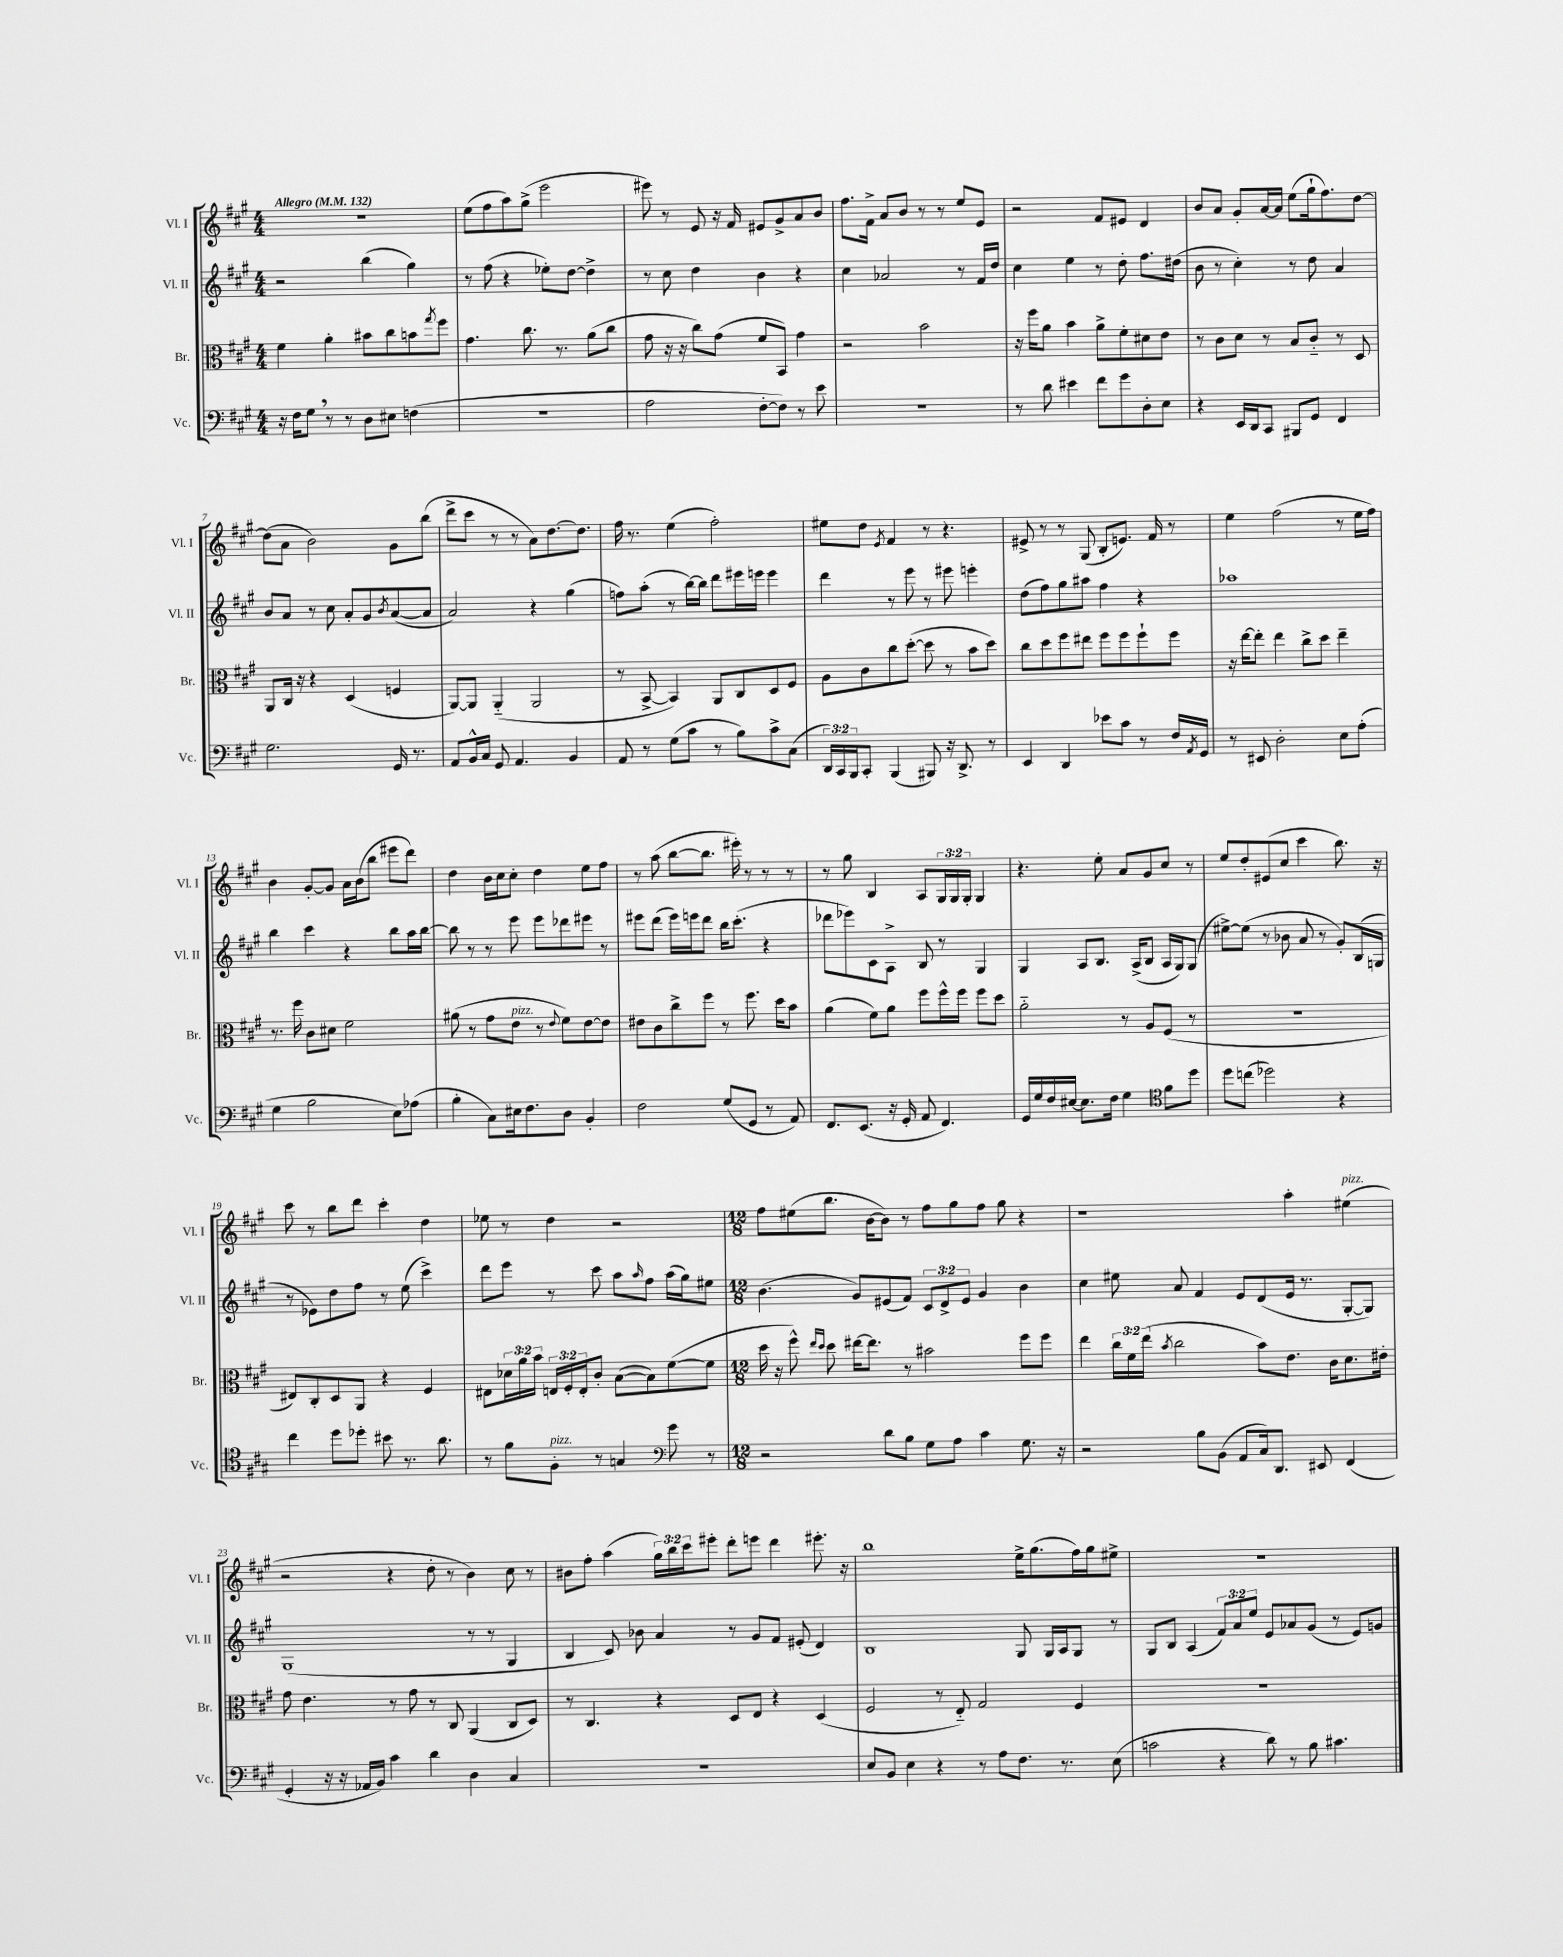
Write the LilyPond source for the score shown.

<<
\new StaffGroup <<
\new Staff = "s0" \with { instrumentName = "Vl. I" shortInstrumentName = "Vl. I" } {
    \clef treble \key a \major \numericTimeSignature \time 4/4 \override Staff.TupletNumber.text = #tuplet-number::calc-fraction-text \tempo "Allegro" 4 = 132
    R1 |
    e''8( fis''8 a''8) gis''8->( e'''2 |
    eis'''8) r8 e'8 r16 fis'16 eis'8 gis'8-> a'8 b'8 |
    fis''8. fis'16-> a'8 b'8 r8 r8 e''8 e'8 |
    r2 fis'8 eis'8 d'4 |
    b'8 a'8 gis'8-. a'16~ a'16 e''8( gis''16-! fis''8.) d''8~ |
    d''8( a'8 b'2) gis'8 b''8( |
    d'''8-> cis'''8 r8 r8 a'8) d''8.~ d''8. |
    fis''16 r8. e''4( fis''2-.) |
    eis''8 d''8 \acciaccatura { e'8 } fis'4 r8 r4. |
    eis'8-> r8 r8 gis8( b8-. e'8.) fis'16 r8 |
    e''4 fis''2( r8 e''16 fis''16) |
    b'4 gis'8~-. gis'8 a'16 b'16( b''8 eis'''8 d'''8) |
    d''4 b'16 cis''16 cis''8-. d''4 e''8 fis''8 |
    r8 a''8( b''8~ b''8. eis'''16-.) r8 r8 r8 |
    r8 gis''8 b4 a8 \tuplet 3/2 { gis16 gis16 gis16-. } gis4 |
    r4. e''8-. a'8 gis'8 cis''8 r8 |
    e''8 d''8-. eis'8( cis''8 cis'''4 b''8.) r16 |
    cis'''8 r8 b''8 d'''8 cis'''4-. d''4 |
    ees''8 r8 d''4 r2 |
    \numericTimeSignature \time 12/8 fis''8 eis''8( b''8. b'16~ b'8) r8 fis''8 gis''8 fis''8 gis''8 r4 |
    r1 a''4-. eis''4^\markup { \italic "pizz." }( |
    r2 r4 d''8-. r8 b'4) cis''8 r8 |
    bis'8 fis''8-. a''4( \tuplet 3/2 { gis''16) b''16 cis'''16 } eis'''8-. d'''8-. e'''8 d'''4 eis'''8.-. r16 |
    b''1 e''16-> gis''8.( fis''16) gis''16 eis''8-> |
    R1. \bar "|." |
}
\new Staff = "s1" \with { instrumentName = "Vl. II" shortInstrumentName = "Vl. II" } {
    \clef treble \key a \major \numericTimeSignature \time 4/4 \override Staff.TupletNumber.text = #tuplet-number::calc-fraction-text
    r2 b''4( gis''4) |
    r8 fis''8( r4 ees''8-.) d''8~ d''4-> |
    r8 cis''8 d''4 b'4 r4 |
    cis''4 aes'2 r8 fis'16 d''16 |
    cis''4 e''4 r8 d''8-. fis''8. dis''16( |
    b'8 r8 cis''4-.) r8 d''8 a'4 |
    b'8 a'8 r8 cis''8 a'8-. gis'8 \acciaccatura { b'8 } a'8~( a'8 |
    a'2) r4 gis''4( |
    f''8) a''8-.( r8 b''16~) b''16 d'''8 eis'''16 e'''16 e'''4 |
    d'''4 r8 e'''8 r8 eis'''8 e'''4-. |
    d''8( fis''8) gis''8 ais''8 fis''4 r4 |
    aes''1 |
    b''4 cis'''4 r4 b''8 a''16 b''16~ |
    b''8 r8 r8 e'''8 e'''8 des'''8 eis'''8 r8 |
    eis'''8 d'''8( eis'''16) e'''16 d'''8 b''16 cis'''8.-.( r4 |
    des'''8 ees'''8) cis'8 a8-> b8 r8 gis4 |
    gis4 a8 b8. a16->( b8 a16 gis16) gis8( |
    eis''8~->) eis''8( r8 bes'8 a'8 r8 gis'8-.) b16( g16 |
    r8 ees'8) d''8 fis''8 r8 e''8( cis'''4->) |
    d'''8 e'''8 r8 cis'''8 a''8 \grace { a''16 } fis''8 a''16( gis''16) eis''8 |
    \numericTimeSignature \time 12/8 b'4.( gis'8) eis'8( fis'8) \tuplet 3/2 { cis'8 d'8-> eis'8 } gis'4 b'4 |
    cis''4 eis''8 a'8 fis'4 e'8 d'8( e'16 r8. gis8~-. gis8) |
    gis1( r8 r8 gis4 |
    b4 cis'8) bes'8 a'4 r8 gis'8 fis'8 eis'8-.( d'4) |
    b1 gis8 gis16 a16 gis8 r8 |
    gis8 b8 a4( \tuplet 3/2 { fis'8) a'8 e''8 } e'8 aes'8 gis'8( r8 e'8) g'8 \bar "|." |
}
\new Staff = "s2" \with { instrumentName = "Br." shortInstrumentName = "Br." } {
    \clef alto \key a \major \numericTimeSignature \time 4/4 \override Staff.TupletNumber.text = #tuplet-number::calc-fraction-text
    fis'4 a'4-. bis'8 cis''8 b'8 \acciaccatura { gis''8 } fis''8 |
    gis'4. cis''8. r8. a'8( cis''8 |
    gis'8 r16 r16 cis''8) gis'8( fis'8 b,8) gis'4 |
    r2 b'2 |
    r16 fis''16 a'8 b'4 a'8-> fis'8-. dis'8 e'8 |
    r8 cis'8 d'8 r8 b8 cis'8-_ r8 d8 |
    a,8 cis16 r16 r4 d4( f4 |
    a,8~) a,8 a,4-_( a,2 |
    r8 b,8~-> b,4) a,8 cis8 d8 fis8 |
    a8 cis'8 cis''8 d''8~-.( d''8 r8 b'8 d''8) |
    cis''8 d''8 fis''8 eis''8 fis''8 fis''8 fis''8-! fis''8 |
    r16 e''16~ e''8-. e''4 cis''8-> d''8 e''4-- |
    r8. fis''16 cis'8 dis'8 fis'2 |
    ais'8( r8 gis'8 e'8^\markup { \italic "pizz." } r8 \appoggiatura { e'8 } fis'8) e'8~ e'8 |
    eis'8 cis'8 cis''8-> fis''8 r8 fis''8. d''16 b'8 |
    a'4( fis'8) a'8 fis''8 fis''16-^ fis''16 fis''8 d''8 |
    a'2-_ r8 a8 fis8( r8 |
    r1 |
    eis8) cis8-. d8 a,8 r4 fis4 |
    eis8 \tuplet 3/2 { des'16 a'16 b'16 } \tuplet 3/2 { e16 fis16-. e16-. } cis'8-. b8~( b8) fis'8~( fis'8 |
    \numericTimeSignature \time 12/8 d''16 r16 fis''8-^) \grace { e''16 d''16 } d''8 eis''16~ eis''8. r8 bis'2 fis''8 fis''8 |
    e''4 \tuplet 3/2 { cis''16 fis'16 e''16( } \acciaccatura { b'8 } cis''2 b'8) e'8. cis'16 d'8. eis'16-. |
    gis'8 e'4. r8 gis'8 r8 cis8 a,4( cis8 d8) |
    r8 cis4. r4 d8 e8 r4 d4( |
    fis2 r8 e8-_) gis2 fis4 |
    R1. \bar "|." |
}
\new Staff = "s3" \with { instrumentName = "Vc." shortInstrumentName = "Vc." } {
    \clef bass \key a \major \numericTimeSignature \time 4/4 \override Staff.TupletNumber.text = #tuplet-number::calc-fraction-text
    r16 fis16 gis8 \breathe r8 r8 d8 eis8 f4( |
    r1 |
    a2 fis8~-. fis8) r8 e'8 |
    R1 |
    r8 d'8 eis'4 fis'8 gis'8 d8-. e8 |
    r4 e,16 d,16 cis,8 bis,,8 gis,8 fis,4 |
    gis2. gis,16 r8. |
    a,8 b,16-^ cis16 gis,8 a,4. b,4 |
    a,8 r8 gis8( cis'8 r8 b8) cis'8-> cis8( |
    \tuplet 3/2 { d,16) cis,16 b,,16 } cis,8-. b,,4( bis,,8) r16 d,8.-> r8 |
    e,4 d,4 ees'8 cis'8 r8 fis16 \acciaccatura { a,8 } gis,16 |
    r8 eis,8 d2-. e8 a8-.( |
    gis4 b2 e8) aes8( |
    b4-. cis8) eis16 fis8. d8 b,4-. |
    fis2 gis8( gis,8 r8 a,8) |
    fis,8. e,8.( r16 gis,16-. a,8 fis,4.) |
    gis,16 gis16 fis16 eis16~ eis8. fis16 gis4 \clef tenor fis'8 d''8 |
    d''8 c''8( des''2) r4 |
    cis''4 d''8 des''8-. bis'8 r8. a'8. |
    r8 fis'8 fis8-.^\markup { \italic "pizz." } r8 g4 gis'8 r8 |
    \numericTimeSignature \time 12/8 \clef bass r2 d'8 b8 gis8 a8 cis'4 gis8. r16 |
    r2 b8 b,8( a,8 cis16) d,8. eis,8 fis,4( |
    gis,4-. r16 r16 aes,16 b,16) cis'4 d'4 d4 cis4 |
    R1. |
    e8 b,8 e4 r4 r8 a8 fis8. r8. e8( |
    c'2 r4 d'8) r8 b8 cis'4. \bar "|." |
}
>>
>>
